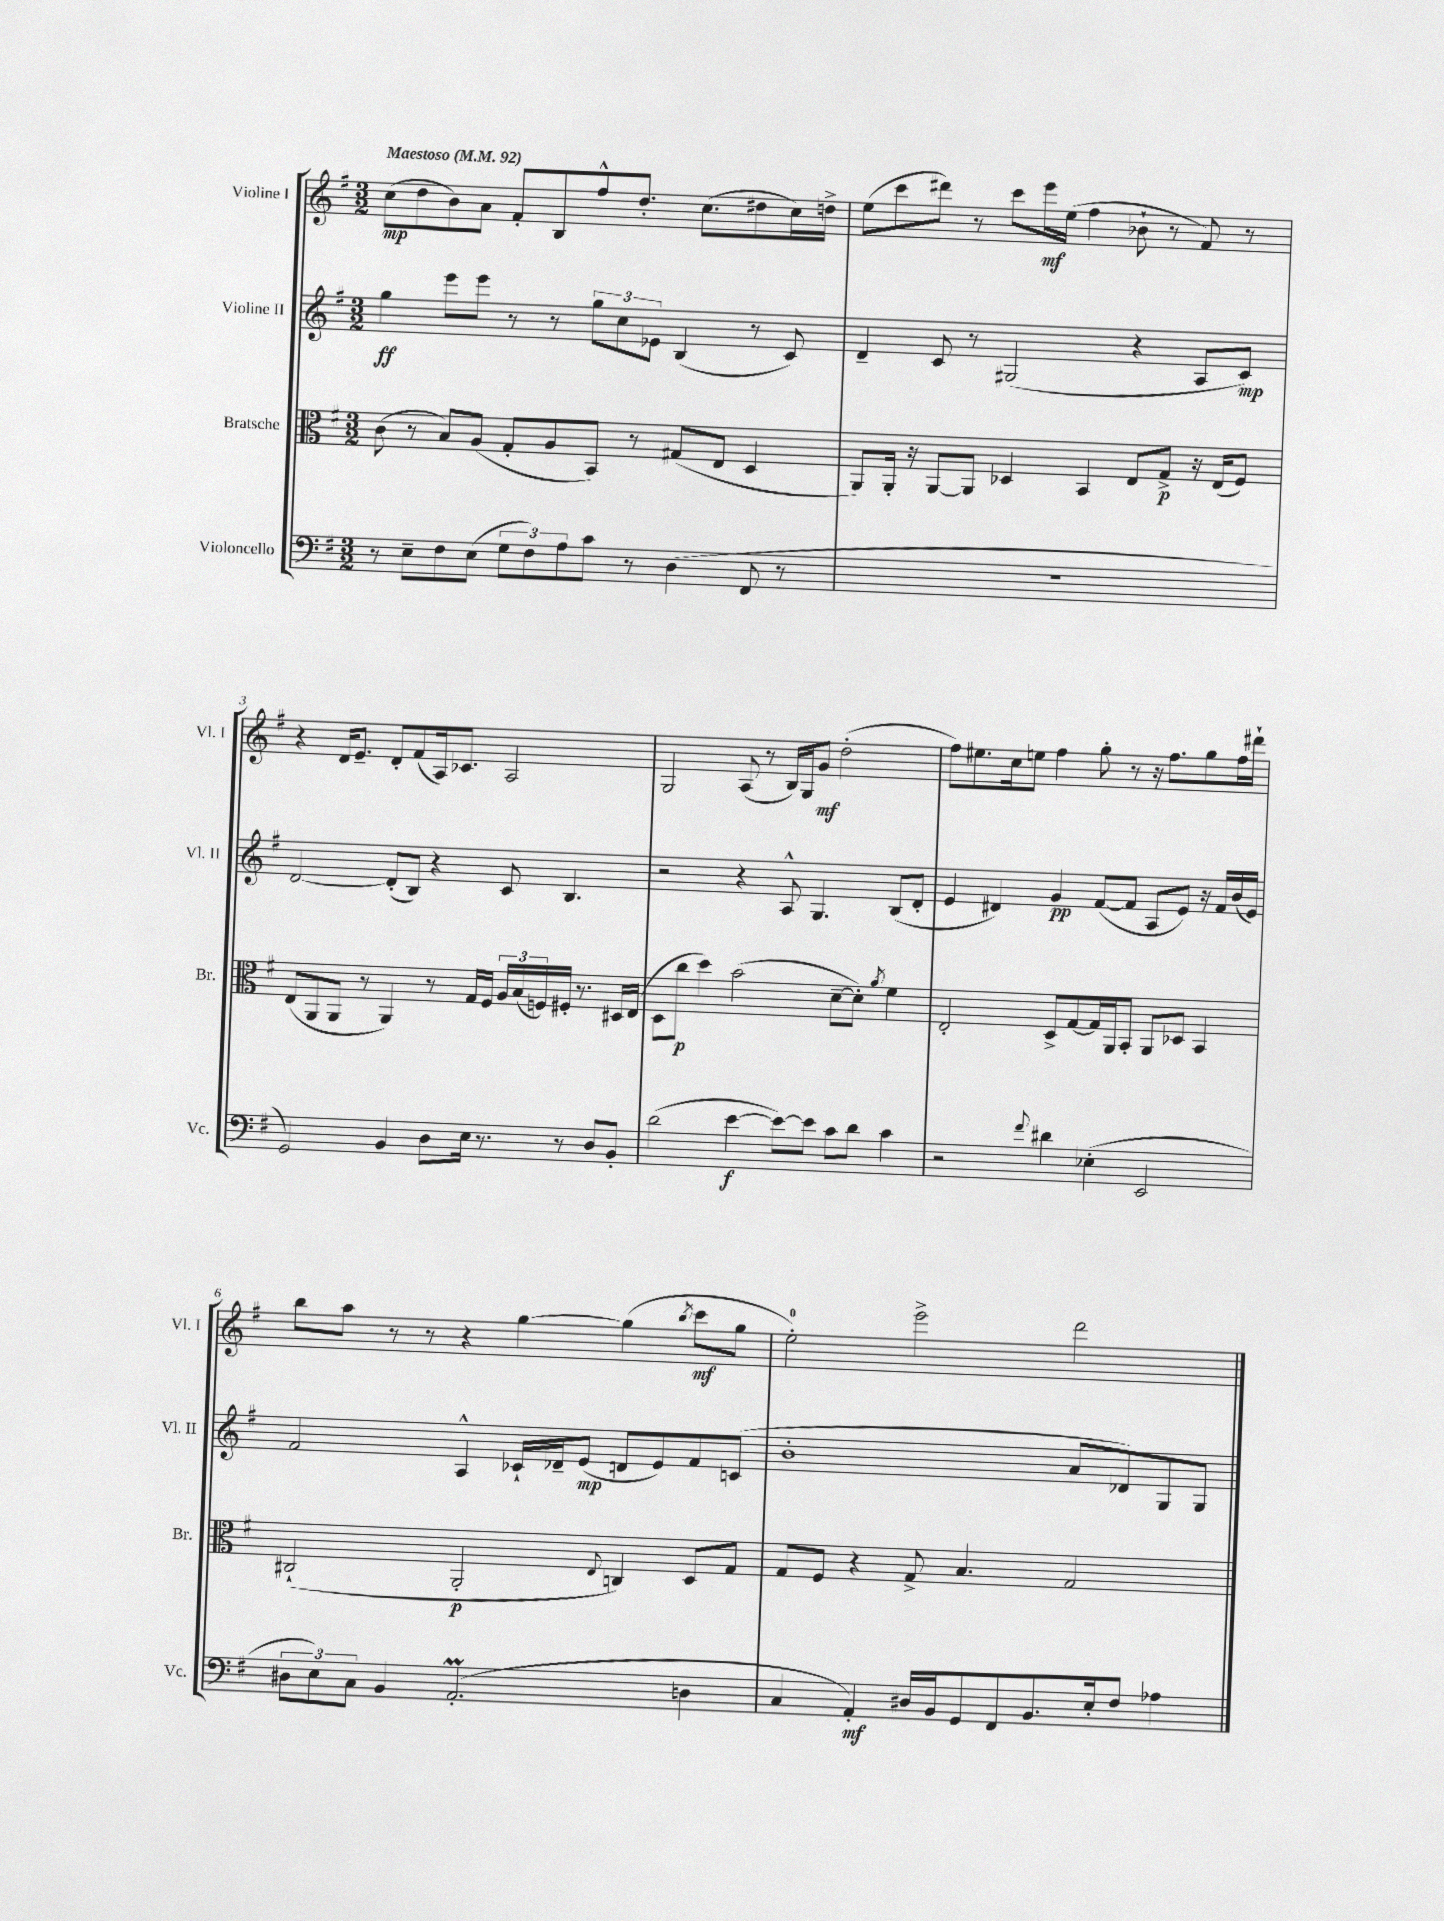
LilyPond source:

<<
\new StaffGroup <<
\new Staff = "s0" \with { instrumentName = "Violine I" shortInstrumentName = "Vl. I" } {
    \clef treble \key g \major \numericTimeSignature \time 3/2 \tempo "Maestoso" 4 = 92
    c''8\mp( d''8 b'8) a'8 fis'8-. b8 fis''8-^ d''8.-. c''8.( dis''8 c''16) d''16-> |
    e''8( c'''8 dis'''8) r8 c'''8 e'''16\mf e''16( fis''4 bes'8-! r8 fis'8) r8 |
    r4 d'16 e'8.-- d'8-. fis'8( a16) ces'8. a2 |
    g2 a8( r8 b16) g16 g'8\mf d''2-.( |
    fis''8) eis''8. c''16 e''8 fis''4 g''8-. r8 r16 fis''8. g''8 fis''16 dis'''16-! |
    b''8 a''8 r8 r8 r4 g''4~ g''4( \acciaccatura { b''8 } c'''8\mf g''8 |
    e''2-0-.) e'''2-> d'''2 \bar "|." |
}
\new Staff = "s1" \with { instrumentName = "Violine II" shortInstrumentName = "Vl. II" } {
    \clef treble \key g \major \numericTimeSignature \time 3/2
    g''4\ff e'''8 e'''8 r8 r8 \tuplet 3/2 { g''8 c''8 ees'8 } b4( r8 c'8) |
    d'4-- c'8 r8 gis2( r4 a8 c'8\mp) |
    d'2~ d'8-.( b8) r4 c'8 b4. |
    r2 r4 a8-^ g4. b8( d'8-. |
    e'4 dis'4) g'4\pp fis'8~( fis'8 a8 e'8) r16 fis'16 b'16( e'16) |
    fis'2 a4-^ ces'16-! des'16-- e'8\mp( d'8 e'8) fis'8 c'8( |
    b'1-. a'8 des'8) g8 g8 \bar "|." |
}
\new Staff = "s2" \with { instrumentName = "Bratsche" shortInstrumentName = "Br." } {
    \clef alto \key g \major \numericTimeSignature \time 3/2
    c'8( r8 b8) a8( g8-. a8 b,8) r8 gis8( e8 d4 |
    a,8) a,16-. r16 a,8~ a,8 des4 b,4 e8 g8->\p r16 e16( fis8) |
    e8( a,8 a,8 r8 a,4) r8 g16 fis16 \tuplet 3/2 { a16 b16( f16) } fis16-. r8. dis16 e16( |
    d8 c''8\p d''4) b'2( d'8~-- d'8-.) \acciaccatura { a'8 } fis'4 |
    e2-. d8-> g8~ g16 a,16 b,8-. a,8 des8 b,4 |
    cis2-!( a,2-.\p \appoggiatura { e8 } c4) d8 g8 |
    g8 fis8 r4 g8-> b4. g2 \bar "|." |
}
\new Staff = "s3" \with { instrumentName = "Violoncello" shortInstrumentName = "Vc." } {
    \clef bass \key g \major \numericTimeSignature \time 3/2
    r8 e8-- fis8 e8( \tuplet 3/2 { g8 fis8) a8 } c'8 r8 d4( fis,8 r8 |
    R1. |
    g,2) b,4 d8 e16 r8. r8 d8 b,8-. |
    d'2( e'4~\f e'8~) e'8 c'8 d'8 c'4 |
    r2 \appoggiatura { fis'8 } dis'4 ees4-.( e,2 |
    \tuplet 3/2 { dis8 e8) c8 } b,4 a,2.-.\prall( d4 |
    c4 a,4-.\mf) dis16 b,16 g,8 fis,8 b,8. e16-. fis8 aes4 \bar "|." |
}
>>
>>
